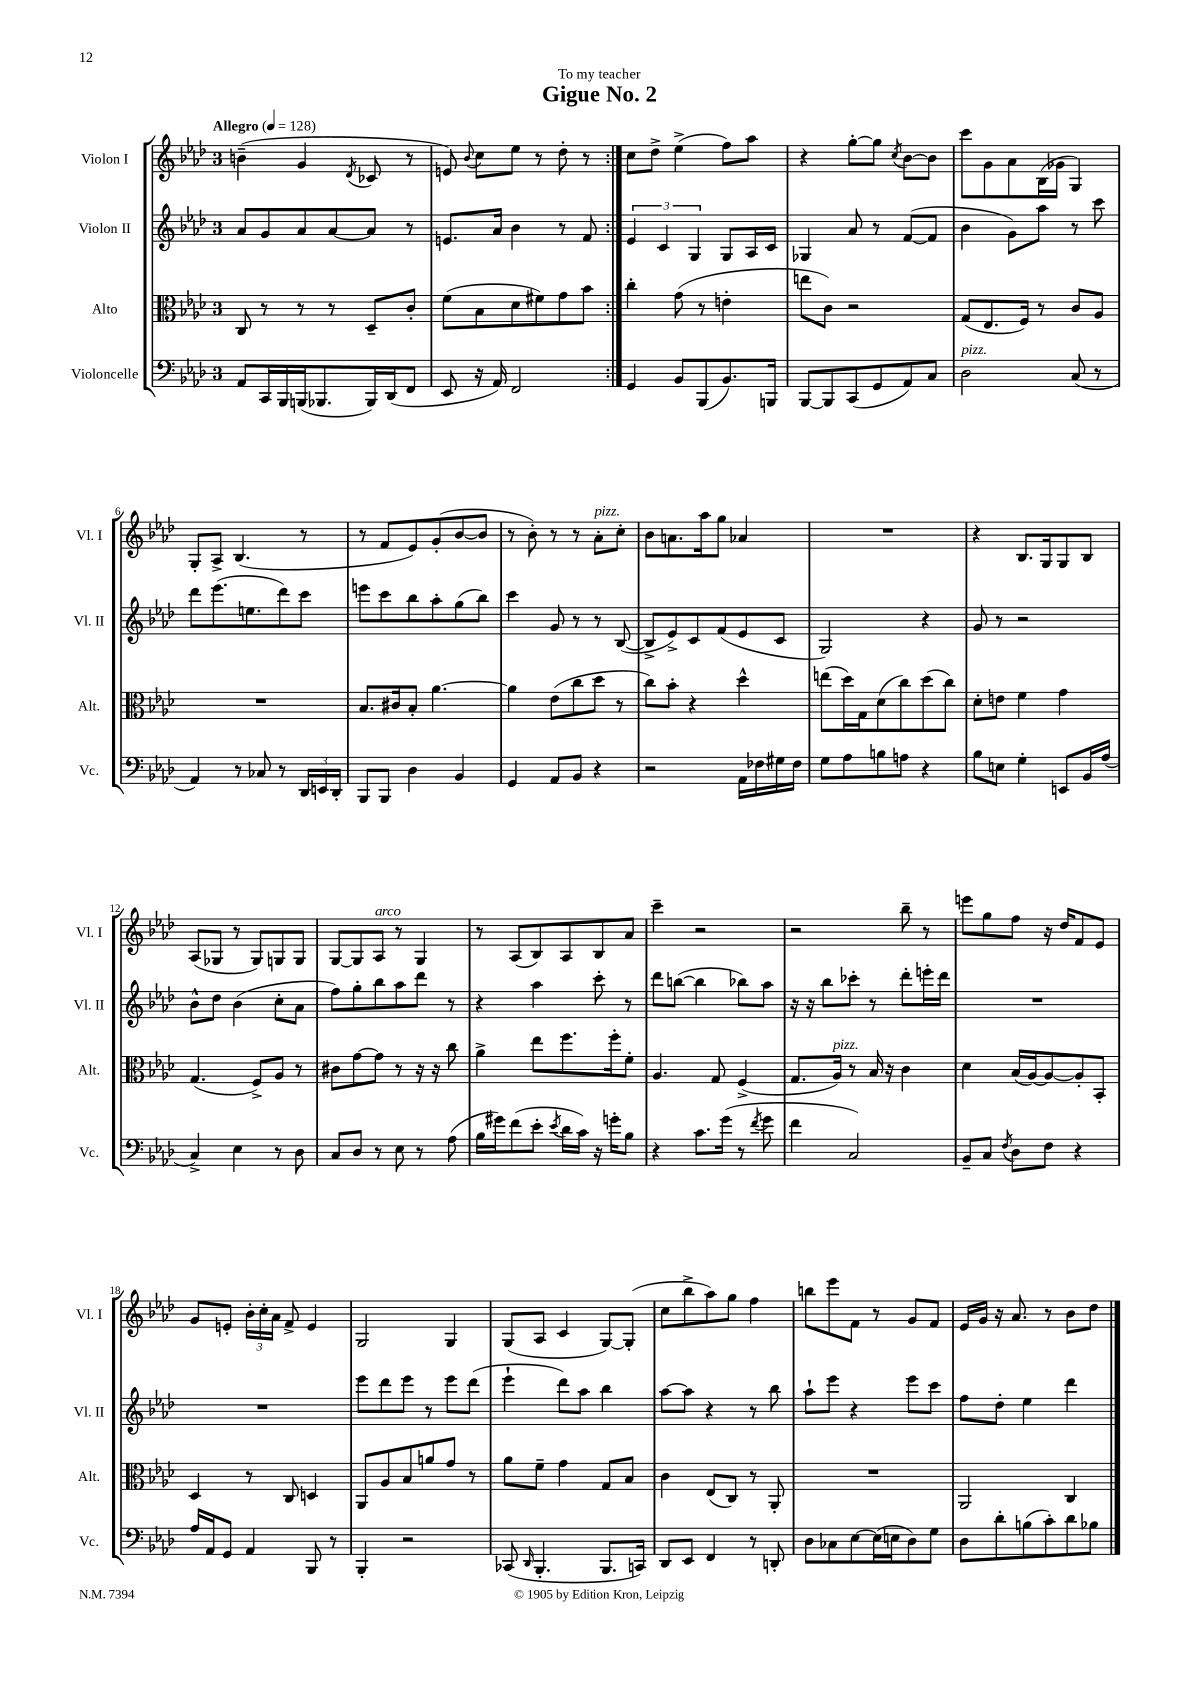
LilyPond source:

\header { title = "Gigue No. 2" dedication = "To my teacher" }
<<
\new StaffGroup <<
\new Staff = "s0" \with { instrumentName = "Violon I" shortInstrumentName = "Vl. I" } {
    \clef treble \key aes \major \once \override Staff.TimeSignature.style = #'single-digit \time 3/4 \tempo "Allegro" 4 = 128
    \autoBeamOff \repeat volta 2 { b'4--( g'4 \acciaccatura { des'8 } ces'8 r8 |
    e'8) \appoggiatura { bes'8 } c''8[ ees''8] r8 des''8-. r8 | }
    c''8[ des''8]-> ees''4->( f''8[) aes''8] |
    r4 g''8[~-. g''8] \acciaccatura { c''8 } bes'8[~ bes'8] |
    c'''8[ g'8 aes'8 bes16( ges'16] g4) |
    g8[-. aes8]-> bes4.( r8 |
    r8 f'8[ ees'8) g'8-.( bes'8~ bes'8] |
    r8 bes'8-.) r8 r8 aes'8[-.^\markup { \italic "pizz." } c''8]-. |
    bes'8[ a'8. aes''16 g''8] aes'4 |
    R2. |
    r4 bes8.[ g16 g8 bes8] |
    aes8[( ges8] r8 ges8[) g8 g8] |
    g8[~ g8 aes8]^\markup { \italic "arco" } r8 g4 |
    r8 aes8[( bes8) aes8 bes8 aes'8] |
    c'''4-- r2 |
    r2 bes''8-- r8 |
    e'''8[ g''8 f''8] r16 des''16[ f'8 ees'8] |
    g'8[ e'8]-. \tuplet 3/2 { bes'16[-. c''16-. aes'16] } f'8-> e'4 |
    g2 g4 |
    g8[( aes8] c'4 g8[~) g8]-.( |
    c''8[ bes''8-> aes''8) g''8] f''4 |
    b''8[ ees'''8 f'8] r8 g'8[ f'8] |
    ees'16[ g'16] r16 aes'8. r8 bes'8[ des''8] \bar "|." |
}
\new Staff = "s1" \with { instrumentName = "Violon II" shortInstrumentName = "Vl. II" } {
    \clef treble \key aes \major \once \override Staff.TimeSignature.style = #'single-digit \time 3/4
    \autoBeamOff \repeat volta 2 { aes'8[ g'8 aes'8 aes'8~ aes'8] r8 |
    e'8.[ aes'16] bes'4 r8 f'8 | }
    \tuplet 3/2 { ees'4 c'4 g4 } g8[ aes16 c'16] |
    ges4 aes'8 r8 f'8[~( f'8] |
    bes'4 g'8[) aes''8] r8 c'''8 |
    des'''8[ ees'''8.( e''8. des'''8) c'''8] |
    e'''8[ c'''8 bes''8 aes''8-. g''8( bes''8]) |
    c'''4 g'8 r8 r8 bes8~( |
    bes8[-> ees'8->) c'8 f'8( ees'8 c'8] |
    g2) r4 |
    g'8 r8 r2 |
    bes'8[-^ des''8] bes'4( c''8[-. aes'8] |
    f''8[) g''8-. bes''8 aes''8 des'''8] r8 |
    r4 aes''4 c'''8-. r8 |
    des'''8[ b''8]~( b''4 bes''8[) aes''8] |
    r16 r16 bes''8[ ces'''8]-. r8 des'''8[-. e'''16-. des'''16] |
    R2. |
    R2. |
    ees'''8[ des'''8 ees'''8] r8 ees'''8[ des'''8]( |
    ees'''4-! des'''8[) aes''8] bes''4 |
    aes''8[~ aes''8] r4 r8 bes''8 |
    aes''8[-! ees'''8] r4 ees'''8[ c'''8] |
    f''8[ des''8]-. ees''4 des'''4 \bar "|." |
}
\new Staff = "s2" \with { instrumentName = "Alto" shortInstrumentName = "Alt." } {
    \clef alto \key aes \major \once \override Staff.TimeSignature.style = #'single-digit \time 3/4
    \autoBeamOff \repeat volta 2 { c8 r8 r8 r8 des8[-- c'8]-. |
    f'8[( bes8 des'8 fis'8) g'8 bes'8] | }
    c''4-. g'8( r8 e'4-. |
    e''8[ c'8]) r2 |
    g8[( ees8. f16]) r8 c'8[ aes8] |
    R2. |
    bes8.[ cis'16 bes8]-. aes'4.~ |
    aes'4 ees'8[( c''8 des''8] r8 |
    c''8[) bes'8]-. r4 des''4-^ |
    e''8[( des''16) g16 des'8( c''8) des''8( c''8]) |
    des'8[-. e'8] f'4 g'4 |
    g4.( f8[->) aes8] r8 |
    cis'8[ g'8~ g'8] r8 r16 r16 c''8 |
    aes'4-> ees''8[ f''8. f''16-. f'8]-. |
    aes4. g8 f4->( |
    g8.[ aes16]^\markup { \italic "pizz." }) r8 bes16 r16 c'4 |
    des'4 bes16[( aes16~) aes8~ aes8-. bes,8]-. |
    des4 r8 c8 d4 |
    aes,8[ aes8 bes8 a'8 g'8] r8 |
    aes'8[ f'8]-- g'4 g8[ bes8] |
    c'4 ees8[( c8]) r8 aes,8-. |
    R2. |
    aes,2 c4 \bar "|." |
}
\new Staff = "s3" \with { instrumentName = "Violoncelle" shortInstrumentName = "Vc." } {
    \clef bass \key aes \major \once \override Staff.TimeSignature.style = #'single-digit \time 3/4
    \autoBeamOff \repeat volta 2 { aes,8[ c,16 bes,,16 b,,16( bes,,8. bes,,16) des,16( f,8] |
    ees,8 r16 aes,16) f,2 | }
    g,4 bes,8[ bes,,8( bes,8.) b,,16] |
    bes,,8[~ bes,,8 c,8( g,8 aes,8) c8] |
    des2^\markup { \italic "pizz." } c8( r8 |
    aes,4) r8 ces8 r8 \tuplet 3/2 { des,16[ e,16 des,16]-. } |
    bes,,8[ bes,,8] des4 bes,4 |
    g,4 aes,8[ bes,8] r4 |
    r2 aes,16[ fes16 gis16 fes16] |
    g8[ aes8 b8 a8] r4 |
    bes8[ e8] g4-. e,8[ bes,16 aes16]( |
    c4->) ees4 r8 des8 |
    c8[ des8] r8 ees8 r8 aes8( |
    bes16[ gis'16) f'8( ees'8]-. \acciaccatura { ees'8 } des'16[ c'16]) r16 g'16[-. bes8] |
    r4 c'8.[ g'16]( r8 \acciaccatura { f'8 } g'8 |
    f'4 c2) |
    bes,8[-- c8] \acciaccatura { f8 } des8[ f8] r4 |
    aes16[ aes,16 g,8] aes,4 bes,,8 r8 |
    bes,,4-. r2 |
    ces,8( \grace { des,16 } bes,,4.-. bes,,8.[ c,16]) |
    des,8[ ees,8] f,4 r8 d,8-. |
    des8[ ces8 ees8~ ees16( e16 des8) g8] |
    des8[ des'8-. b8( c'8-.) des'8 bes8] \bar "|." |
}
>>
>>
